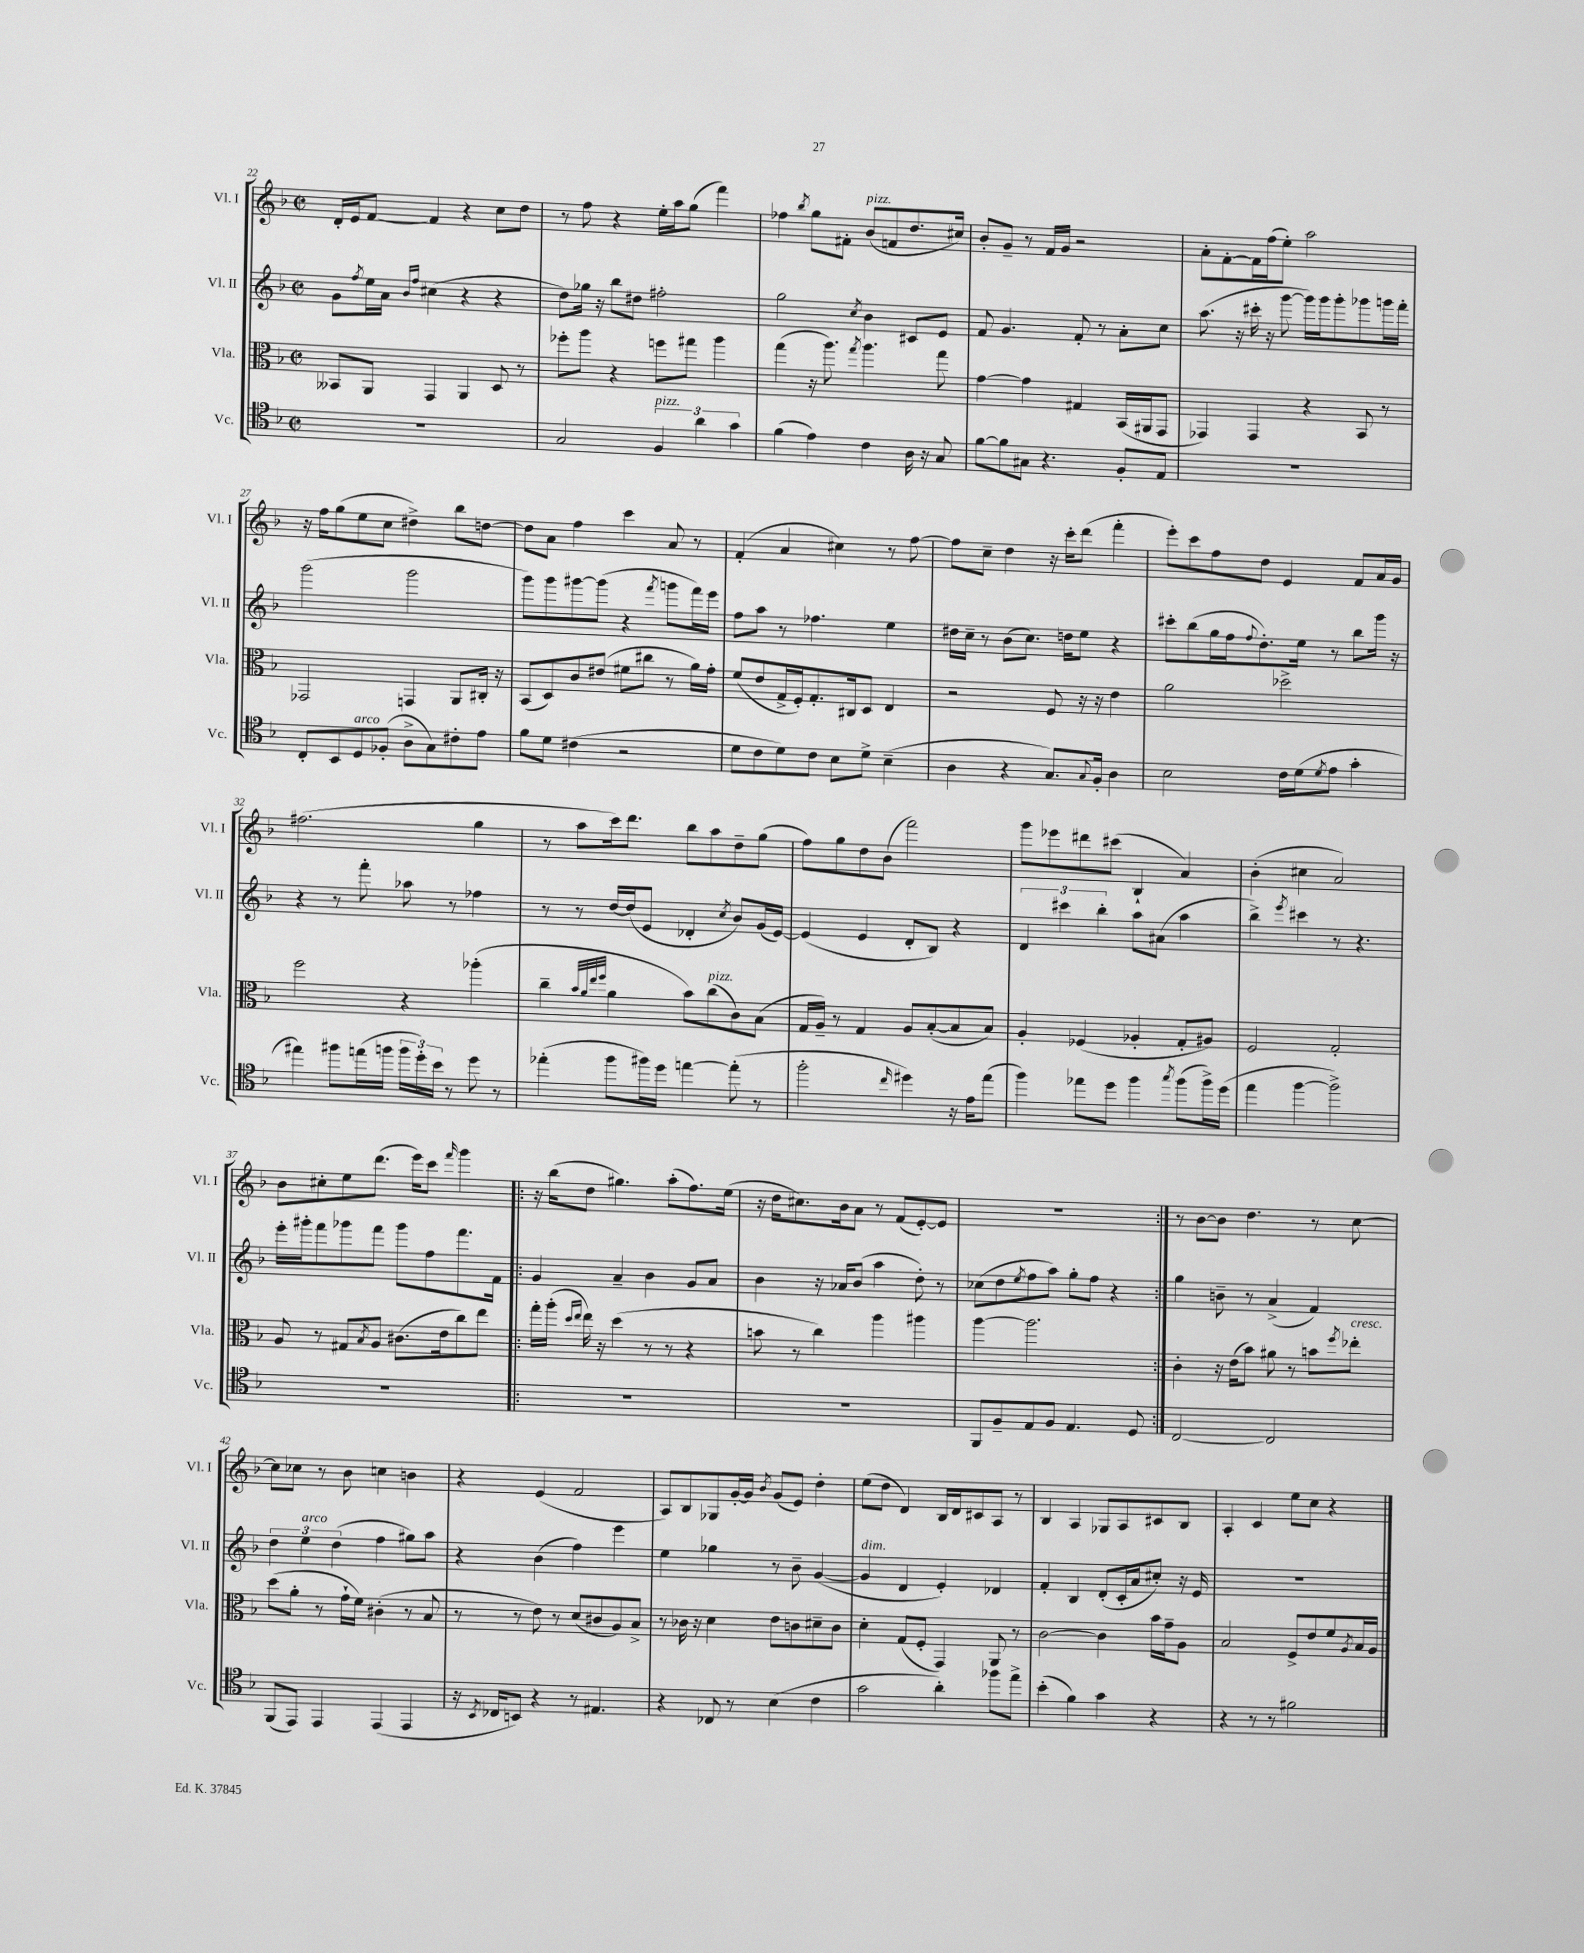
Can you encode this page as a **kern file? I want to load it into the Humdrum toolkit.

**kern	**kern	**kern	**kern
*part4	*part3	*part2	*part1
*staff4	*staff3	*staff2	*staff1
*I"Vc.	*I"Vla.	*I"Vl. II	*I"Vl. I
*I'Vc.	*I'Vla.	*I'Vl. II	*I'Vl. I
*clefC4	*clefC3	*clefG2	*clefG2
*k[b-]	*k[b-]	*k[b-]	*k[b-]
*M2/2	*M2/2	*M2/2	*M2/2
*met(c|)	*met(c|)	*met(c|)	*met(c|)
=22	=22	=22	=22
1r	8BB--X/L	8g\L	16d'/LL
.	.	.	16e/J
.	.	8qff/	.
.	8AA/J	16ee\L	[8f/J
.	.	16a\JJ	.
.	.	16qqb-/LL	.
.	.	16qqff/JJ	.
.	4GG/	(4cc#X\	4f/]
.	4AA/	4r	4r
.	8D/	4r	8cc\L
.	8r	.	8dd\J
=23	=23	=23	=23
2G/	8ff-X'\L	8dd\L)	8r
.	8aa\J	16gg-X\Jk	8ff\
.	.	16r	.
.	4r	8bb-\L	4r
.	.	8dd#X\J	.
!LO:TX:a:i:t=pizz.	!	!	!
6F/	8ffn\L	2ff#X'\	16ee'\LL
.	.	.	16aa\J
.	8gg#X\J	.	(8gg\J
6a\	.	.	.
.	4aa\	.	4fff\)
6g\	.	.	.
=24	=24	=24	=24
(4f\	(4gg\	2gg\	4ff-X\
.	.	.	8qbb-/
4e\)	16r	.	8gg\L
.	8.aa\)	.	.
.	.	.	8f#X'\J
.	8qgg/	8qcc/	.
!	!	!	!LO:TX:a:i:t=pizz.
4c\	4.aa\	4b-\	(8b-/L
.	.	.	8fn/
16A\	.	8c#X/L	8.dd/
16r	.	.	.
8G/	8gg\	8e/J	.
.	.	.	16cc#X/Jk)
=25	=25	=25	=25
[8f\L	[4g\	8f/	8b-'/L
8f\]	.	4.g/	8g~/J
8G#X\J	4g\]	.	8r
4.r	.	.	16f/LL
.	.	.	16g/JJ
.	4G#X/	8f'/	2r
.	.	8r	.
8F'/L	(16BB-/LL	8a'\L	.
.	16AA#X/J	.	.
8E/J	8GG/J	8cc\J	.
=26	=26	=26	=26
1r	4GG-X/)	(8.aa\	8a'\L
.	.	.	[8f'\
.	.	16r	.
.	4GG-/	16ccc#X'\	16f\L]
.	.	16r	(16ff\J
.	.	[8ggg\	8ee'\J)
.	4r	16ggg\LL])	2aa\
.	.	16ggg\J	.
.	.	8ggg'\	.
.	8BB-/	8ggg-X\	.
.	8r	16gggn\L	.
.	.	16fff'\JJ	.
!!LO:LB:g=z
=27	=27	=27	=27
8C'/L	2GG-X/	(2ggg\	16r
.	.	.	16ff\KL
8BB-/	.	.	(8gg\
!LO:TX:a:i:t=arco	!	!	!
8D/	.	.	8ee\
(8F-X'/J	.	.	8cc\J
8A^\L	4GGn/	2ggg\	4dd#X^\)
8G\)	.	.	.
8c#X'\	8AA/L	.	8bb-\L
8e\J	16C#X'/Jk	.	[8ddn\J
.	16r	.	.
=28	=28	=28	=28
8f\L	(8BB-/L	8ggg\L)	8dd\L]
8d\J	8D/)	8ggg\	8a\J
(4c#X\	8c/	[8ggg#X\	4ff\
.	(8e#X/J	(8ggg#\J]	.
2r	8f#X\L	4r	4ccc\
.	8cc#X\J	.	.
.	.	8qfff/	.
.	8r	8gggn\L	8a/
.	16a\LL)	16fff\L)	8r
.	16g'\JJ	16eee\JJ	.
=29	=29	=29	=29
8d\L	(8f/L	8ff\L	(4f'/
8c\	8e/	8aa\J	.
8d\)	16G^/L	8r	4a/
.	16F'/J)	.	.
8c\J	8.G'/	4.ff-X\	.
8B-\L	.	.	4cc#X\)
.	16C#X/k	.	.
8d^\J	8D/J	.	.
(4B-~\	4E/	4ee\	8r
.	.	.	[8ff\
=30	=30	=30	=30
4A\	2r	16dd#X\LL	8ff\L]
.	.	16cc~\JJ	.
.	.	8r	8cc~\J
4r	.	(8b-\L	4dd\
.	.	8.cc\J)	.
8.G/L)	8F/	.	16r
.	.	16ddn\KL	16ccc'\KL
.	16r	8ee\J	(8ddd\J
8qqG/	.	.	.
16F'/Jk	16r	.	.
4A\	4e\	4r	4fff'\
=31	=31	=31	=31
2B-\	2a\	8ccc#X'\L	8eee'\L)
.	.	(8bb-\	8ccc\
.	.	16gg\L	8ff\
.	.	16ff\J	.
.	.	8qqff/	.
.	.	8.dd'\)	8dd\J
16c\LL	2dd-X^\	.	4e/
(16d\J	.	16ee\Jk	.
8qd/	.	.	.
8e\J	.	8r	.
4g'\	.	8bb-\L	8f/L
.	.	16ggg\Jk	16a/L
.	.	16r	16g/JJ
!!LO:LB:g=z
=32	=32	=32	=32
4ee#X\)	2ff\	4r	(2.ff#X\
8ff#X\L	.	8r	.
(16een\L	.	8fff'\	.
16ffn\JJ	.	.	.
24ff\LL	4r	8aa-X\	.
24dd'\)	.	.	.
24b-\JJ	.	.	.
8r	.	8r	.
8dd\	(4aa-X'\	4ff-X\	4gg\
8r	.	.	.
=33	=33	=33	=33
(4ee-X'\	4cc~\	8r	8r
.	.	8r	8aa\L
.	32qqb-/LLL	.	.
.	32qqa/	.	.
.	32qqee/	.	.
.	32qqff/JJJ	.	.
8ff\L	4a\	[16dd/LL	16ccc\k)
.	.	(16dd/J]	8.ddd\J
16ff#X\L)	.	8e/J	.
16dd\JJ	.	.	.
[4een\	8b-\L)	4d-X'/	8bb-\L
!	!LO:TX:a:i:t=pizz.	!	!
.	(8cc\	.	8aa\
.	.	8qcc/	.
(8ee'\]	8c\)	8b-/L)	8dd~\
8r	(8B-\J	(16g/L	(8gg\J
.	.	[16e/JJ)	.
=34	=34	=34	=34
2ff'\	16G/LL	(4e/]	8ff\L)
.	16A~/JJ)	.	.
.	8r	.	8gg\
.	4G/	4e/	8dd\
.	.	.	(8b-\J
16qqcc/	.	.	.
4dd#X\)	8A/L	8d'/L	2fff\)
.	([8B-'/	8B-/J)	.
16r	8B-/]	4r	.
16e\KL	.	.	.
(8ee\J	8B-/J)	.	.
=35	=35	=35	=35
4ff\)	4A'/	6d/	8ggg\L
.	.	.	8eee-X\
.	.	6ccc#X\	.
8ee-X\L	(4F-X/	.	8ddd#X\
.	.	6bb-'\	.
8dd\J	.	.	(8ccc#X\J
4ff\	4A-X'/	8aa\L	4B-`/
.	.	(8a#X\J	.
8qgg/	.	.	.
(8ff\L	8G'/L	4aa\	4a/)
16ff^\L)	8A#X/J)	.	.
(16dd\JJ	.	.	.
=36	=36	=36	=36
4ee\	2F/	4bb-^\)	(4b-'\
.	.	8qeee/	.
[4ff\	.	4ccc#X\	4cc#X\
2ff^\])	2G'/	8r	2a/)
.	.	4.r	.
!!LO:LB:g=z
=37	=37	=37	=37
1r	8A/	16eee'\LL	8b-\L
.	.	16ggg#X'\J	.
.	8r	8fff\	8cc#X'\
.	8G#X/L	8ggg-X\	8ee\
.	8qB-/	.	.
.	8A/J	8fff\J	(8.ddd\J
.	(8.c#X\L	8ggg-\L	.
.	.	.	16eee\KL)
.	.	8ff\	8ccc\J
.	16e\k	.	.
.	.	.	16qqfff/
.	8cc\)	8.fff\	4ggg\
.	8ee\J	.	.
.	.	16f\Jk	.
=38!|:	=38!|:	=38!|:	=38!|:
1r	16gg'\LL	4g/	16r
.	(16aa'\JJ	.	(16bb-\KL
.	16qqdd/LL	.	.
.	16qqee/JJ	.	.
.	16ee\)	.	8dd\J
.	16r	.	.
.	(4dd\	4a~/	4.gg#X\)
.	8r	4b-\	.
.	8r	.	(8aa'\L
.	4r	8g/L	8.ff\)
.	.	8a/J	.
.	.	.	(16ee\Jk
=39	=39	=39	=39
1r	8bn\	4b-\	16r
.	.	.	16dd\KL
.	8r	.	8.cc#X\)
.	4cc\)	16r	.
.	.	16a-X/KL	16b-\k
.	.	(8b-/J	8a\J
.	4aa\	4aa\	8r
.	.	.	(8f/L
.	4aa#X\	8dd'\)	[8e'/)
.	.	8r	8e/J]
=40	=40	=40	=40
8FF/L	[4aa\	(8cc-X\L	1r
8F~/	.	8dd\	.
.	.	8qee/	.
8E/	2.aa\]	8ff\	.
8F/J	.	8aa\J)	.
4.E/	.	8gg'\L	.
.	.	8ff\J	.
.	.	4r	.
8D/	.	.	.
=41:|!	=41:|!	=41:|!	=41:|!
[2C/	4c'\	4gg\	8r
.	.	.	[8b-\L
.	16r	8bn~\	8b-\J]
.	(16e\KL	.	.
.	8b-\J)	8r	4.dd\
2C/]	8a#X\	(4a^/	.
.	8r	.	.
.	8bn\L	4f/)	8r
.	8qff/	.	.
!	!LO:TX:a:i:t=cresc.	!	!
.	8ee-X'\J	.	[8cc\
!!LO:LB:g=z
=42	=42	=42	=42
(8FF/L	(8dd\L	6dd\	8cc\L]
8EE/J)	8a'\J	.	8cc-X\J
!	!	!LO:TX:a:i:t=arco	!
.	.	6ee\	.
4EE/	8r	.	8r
.	.	(6dd\	.
.	16g`\LL	.	8b-\
.	16f\JJ)	.	.
(4EE/	(4c#X'\	4ff\	4ccn\
4EE/	8r	8gg#X\L)	4bn\
.	8B-/	8aa\J	.
=43	=43	=43	=43
16r	8r	4r	4r
8qBB-/	.	.	.
16C-X/KL	.	.	.
8BBn/J)	8r	.	.
4r	8e\)	(4b-\	(4e/
.	8r	.	.
8r	(8d/L	4ff\)	2f/
4.E#X/	8c#X/	.	.
.	8A/)	4eee\	.
.	8B-^/J	.	.
=44	=44	=44	=44
4r	8r	4ee\	8A/L)
.	16c-X\	.	8B-/
.	16r	.	.
8C-X/	4d\	4gg-X\	8G-X/
8r	.	.	[16g'/L
.	.	.	16g/JJ]
.	.	.	8qb-/
(4B-\	8e\L	8r	(8g/L
.	8cn\	8b-~\	8e/J)
4c\	8d#X~\	([4g/	4dd'\
.	8c\J	.	.
=45	=45	=45	=45
!	!	!LO:TX:a:i:t=dim.	!
2g\	4d'\	4g/]	(8ee\L
.	.	.	8dd\J
.	(8G/L	4d/	4d/)
.	8F'/J	.	.
4a'\)	4GG/)	4e'/)	16B-/LL
.	.	.	16d/J
.	.	.	8c#X/
8ff-X\L	8AA/	4d-X/	8A/J
8ee^\J	8r	.	8r
=46	=46	=46	=46
(4b-'\	[2c\	4f'/	4B-/
4f\)	.	4B-/	4A/
4g\	4c\]	(8d'/L	8G-X/L
.	.	16c'/L	8A/
.	.	16a/J	.
4r	16b-\LL	8cc#X'/J)	8c#X/
.	16g~\J	.	.
.	8A\J	16r	8B-/J
.	.	16e/	.
=47	=47	=47	=47
4r	2B-/	1r	4A'/
8r	.	.	4c/
8r	.	.	.
2f#X\	8F^/L	.	8ee\L
.	8e/	.	8cc\J
.	8f/	.	4r
.	8qA/	.	.
.	16B-/L	.	.
.	16A/JJ	.	.
==	==	==	==
*-	*-	*-	*-
